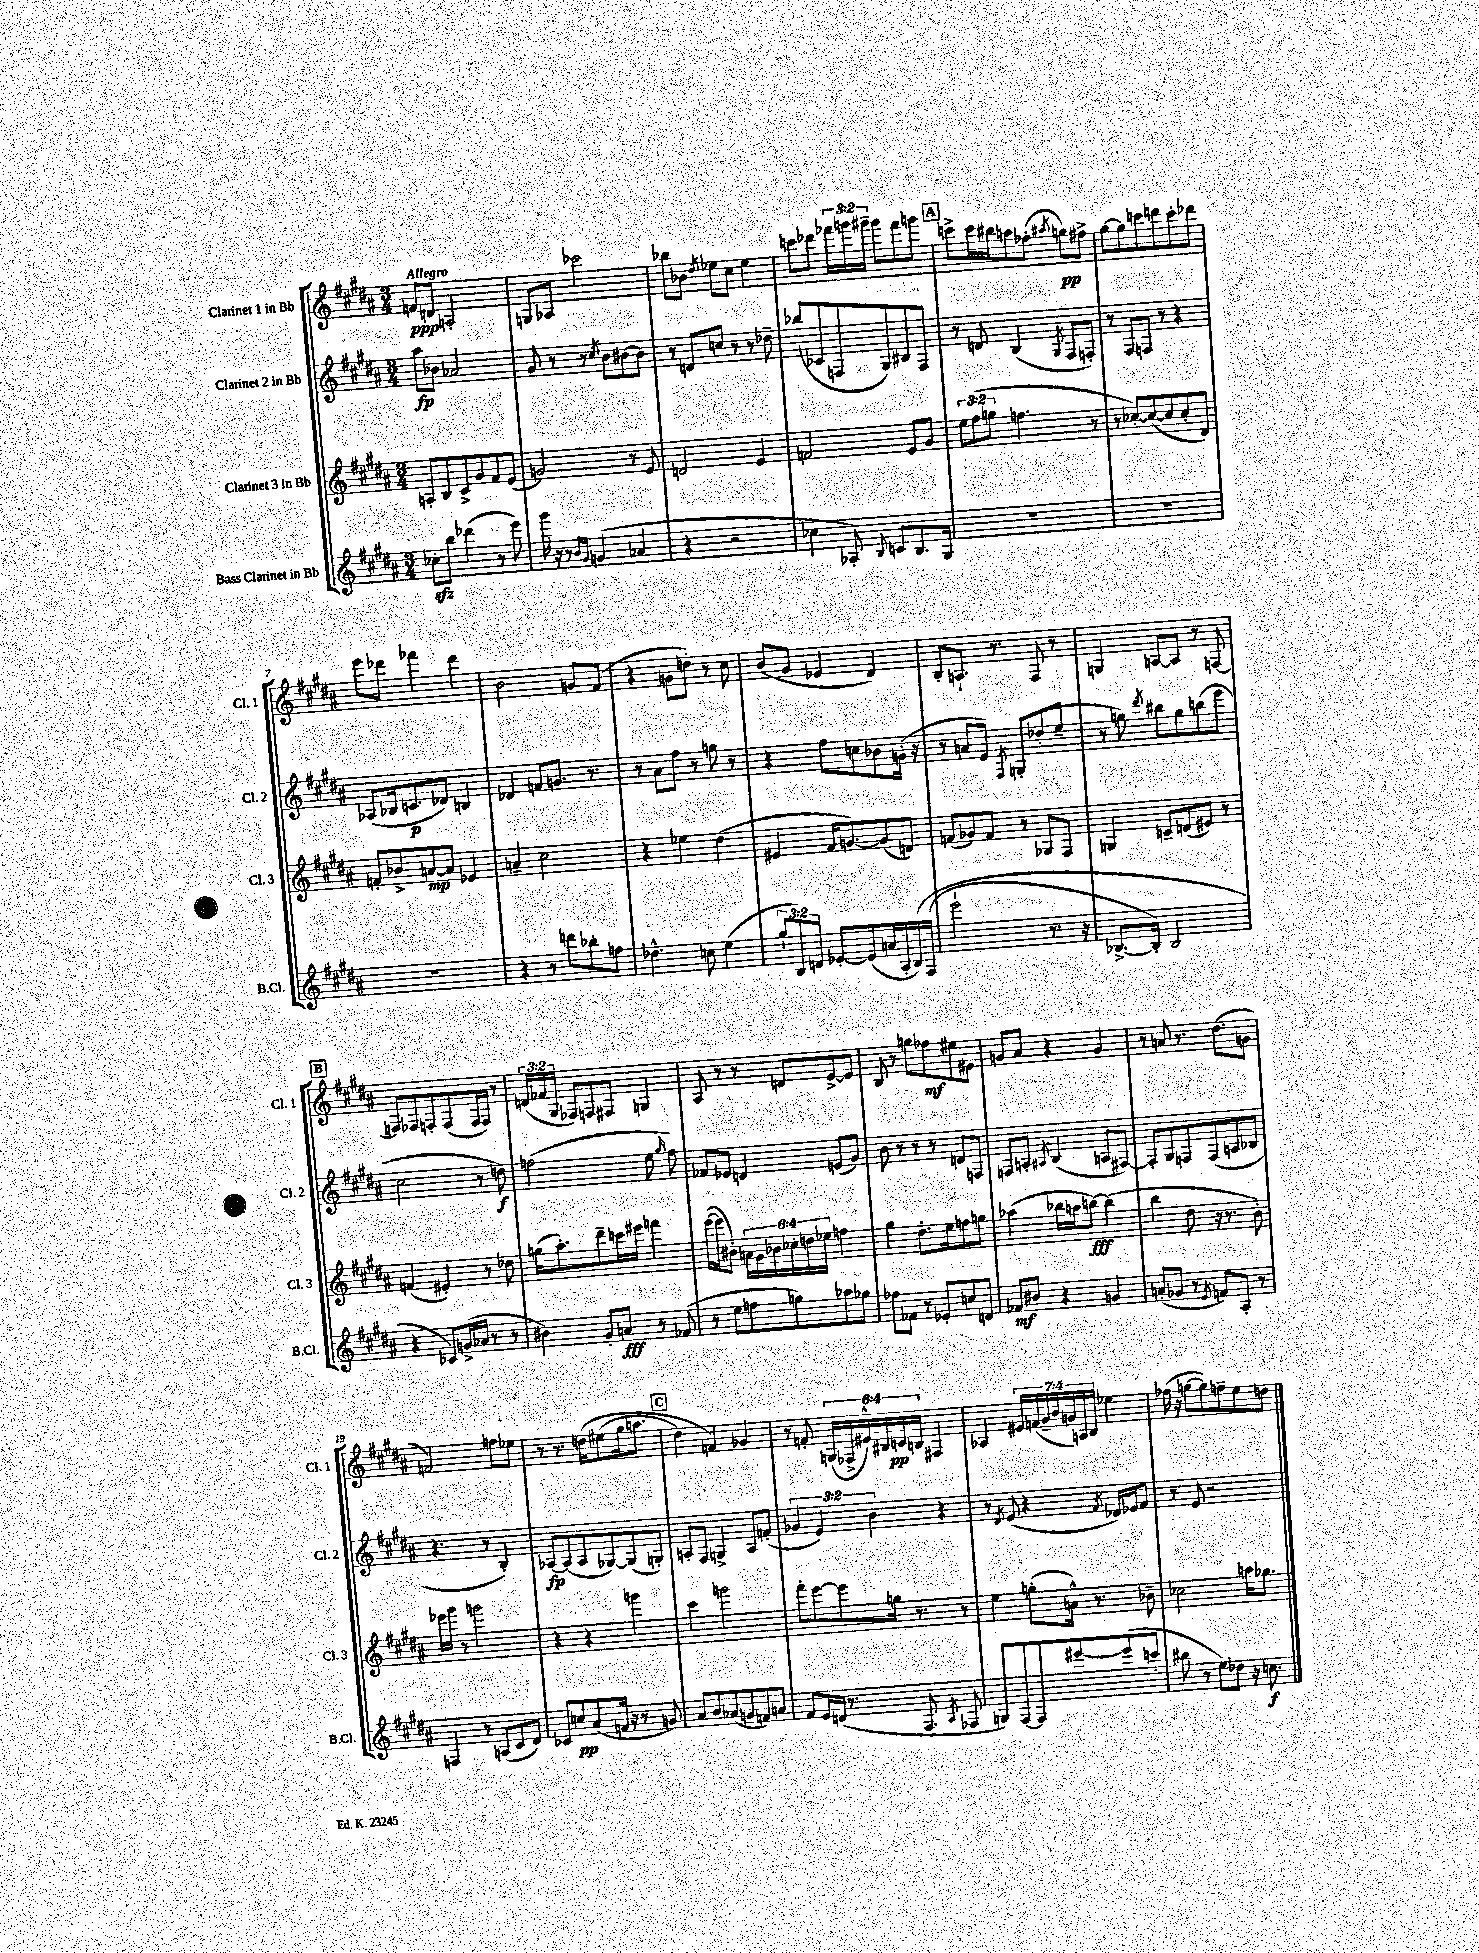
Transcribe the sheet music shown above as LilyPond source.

<<
\new StaffGroup <<
\new Staff = "s0" \with { instrumentName = "Clarinet 1 in Bb" shortInstrumentName = "Cl. 1" } {
    \clef treble \key b \major \numericTimeSignature \time 3/4 \override Staff.TupletNumber.text = #tuplet-number::calc-fraction-text \tempo "Allegro"
    \autoBeamOff f'8[\ppp d'8] a2-. |
    g8[ aes8] ces'''2 |
    bes''8[ bes'8] \acciaccatura { dis''8 } ees''8[ cis''8] ees''4 |
    c'''8[ des'''8] \tuplet 3/2 { fes'''16[ g'''16 gis'''16]-- } gis'''8[ fes'''8 g'''8] |
    \mark \markup { \box "A" } c'''8[-> c'''16 bis''16 a''8 fes''8]-.( \acciaccatura { ais''8 } g''8[\pp) fis''8]-> |
    gis''8[~ gis''8 c'''8 d'''8 c'''8-. des'''8] |
    e'''8[ des'''8] fes'''4 des'''4 |
    b'2 g'8[ fis'8]( |
    r4 g'8[ d''8]-.) r8 cis''8 |
    b'8[( gis'8] ees'4 dis'4) |
    b8[-. a8.]-! r8. fis8 r8 |
    g4 a8[~ a8] r8 f8~ |
    \mark \markup { \box "B" } f8[ fes8 f8-. f8( f16 f16]) r8 |
    \tuplet 3/2 { d'16[( fes'16 gis16] } fes8[) f8 fis8] g4 |
    ais8 r8 r8 d'8[ e'8~-> e'8] |
    b8 r8 g''8[ fes''8\mf eis''8 eis'8] |
    g'8[ ais'8] r4 g'4 |
    r8 a'8 r8. dis''8.[( g'8] |
    f'2) f''8[ ees''8] |
    r8 r8. d''16[\( eis''8( gis''16 a''8.] |
    \mark \markup { \box "C" } dis''4) f'4\) ges'4 |
    r8 f'8-. \tuplet 6/4 { g16[( fes16-> eis'16-^) bis16 c'16\pp b16] } fis4 |
    aes4 \tuplet 7/4 { eis'16[ f'16( gis'16-- b'16 g'16) a16 b16] } ees''4 |
    fes''16( r16 g''8[~ g''8) f''8-- e''8 d''8] \bar "|." |
}
\new Staff = "s1" \with { instrumentName = "Clarinet 2 in Bb" shortInstrumentName = "Cl. 2" } {
    \clef treble \key b \major \numericTimeSignature \time 3/4 \override Staff.TupletNumber.text = #tuplet-number::calc-fraction-text
    \autoBeamOff ais''8[\fp bes'8] aes'2 |
    gis'8 r8 r8 \acciaccatura { cis''8 } b'8[ bis'8~ bis'8] |
    r8 d'8[ c''8] r8 r8 des''8-- |
    bes''8[( ces'8 f8 gis8) bis8 f8] |
    \mark \markup { \box "A" } r8 d'8 b4( \acciaccatura { gis8 } fis8[ f8]-.) |
    r8 fis8[ f8] r8 r4 |
    aes8[( bes16 c'8.\p des'8]) b4 |
    des'4 f'8[ g'8.] r8. |
    r8 ais'8[ fis''8] r8 g''8 r8 |
    r4 fis''8[ c''8 bes'8 g'16]-.( r16 |
    r8 a'8[ e'8]) \acciaccatura { fis8 } g8[-.( des''8-. e''8]-- |
    r8 g''8) \acciaccatura { dis'''8 } bis''8[ g''8 b''8( e'''8] |
    \mark \markup { \box "B" } cis''2 r8 d''8\f) |
    f''2( e''8 \grace { gis''16 } f''8) |
    fes'8[ ees'8] d'4 e'8[( gis'8]) |
    b'8 r8 r8 r8 d'8[ f8] |
    f8[ a8]-. \acciaccatura { ais8 } b4( a8[ fis8]~) |
    fis8[-. gis8 f8 f8( a8 bes8] |
    r4. r8 b4-.) |
    aes8[~\fp aes8( aes8 ges8~) ges8( g8]-.) |
    \mark \markup { \box "C" } a8[-. fis8] g4-> a8[ f'8]-.( |
    \tuplet 3/2 { ges'4 e'4) b'4 } r4 |
    r8 \acciaccatura { dis'8 } e'8( r4 \acciaccatura { fis'8 } des'16[) ees'16 fis'8] |
    r8 e'8 r2 \bar "|." |
}
\new Staff = "s2" \with { instrumentName = "Clarinet 3 in Bb" shortInstrumentName = "Cl. 3" } {
    \clef treble \key b \major \numericTimeSignature \time 3/4 \override Staff.TupletNumber.text = #tuplet-number::calc-fraction-text
    \autoBeamOff a8[-. b8 cis'8-> gis'8 fis'8 e'8]( |
    g'2) r8 e'8 |
    d'2 e'4 |
    f'2 e'8[ gis'8] |
    \mark \markup { \box "A" } \tuplet 3/2 { e''8[ fis''8( g''8] } f''4. r8 |
    r8 ces''8[~-.) ces''8~( ces''8 ces''8-. dis'8]) |
    f'8[-. bes'8-> a'8~\mp a'8] ees'4 |
    a'4-- cis''2 |
    r4 ees''4 dis''4( |
    eis'4 fis'16[ g'8.~) g'8( d'8]) |
    f'8[( ges'8) f'8] r8 ges8[ fis8] |
    g4 c'8[-- d'8( eis'8]) r8 |
    \mark \markup { \box "B" } f'4( eis'4-.) r8 des''8 |
    g''16[( ais''8.-.) dis'''8-- c'''16 eis'''16] f'''4 |
    e'''16[~( e'''16 bis'8]-.) \tuplet 6/4 { a'16[ gis'16 bes'16 ces''16-. d''16 ees''16] } f''4 |
    gis''4 dis''8.[-. e''16 f''8 g''8] |
    aes''4( bes''16[ a''16 b''8]~\fff) b''4( |
    b''4 dis''8 r16 r8. b'8-.) |
    ees'''16[ gis'''16] r8 g'''2 |
    r4 r4 g'''4 |
    \mark \markup { \box "C" } cis'''4 g'''2 |
    fis'''8[-. e'''8~ e'''8 g''16] r8. r8 |
    e''4 g''8[-.( a'16]-^) r8. bes'8-- |
    ces''2 a''16[ ges''8.] \bar "|." |
}
\new Staff = "s3" \with { instrumentName = "Bass Clarinet in Bb" shortInstrumentName = "B.Cl." } {
    \clef treble \key b \major \numericTimeSignature \time 3/4 \override Staff.TupletNumber.text = #tuplet-number::calc-fraction-text
    \autoBeamOff ces''8[-.\sfz b''8] des'''4( r8 e'''8) |
    gis'''16 r16 r8 \grace { b'16[ gis'16] } g'4( aes'4 |
    r4 r2 |
    ces''4 aes8-.) \appoggiatura { b8 } c'8[ b8. gis16] |
    \mark \markup { \box "A" } R2. |
    R2. |
    R2. |
    r4 r8 d'''8[ bes''8-. f''8] |
    des''4.-^ c''8 e''4( |
    \tuplet 3/2 { gis''8[-! b8) d'8] } ees'8[~-. ees'8( a'16 ais16-. b16)\( fis16]( |
    e'''2-! r8. r16 |
    bes8.[~-> bes16]-.) bes2 |
    \mark \markup { \box "B" } r4 ces'8[\) g'16->( aes'16] r8 r8 |
    bis'4) gis'8[-. a'8]\fff r8 fes'8( |
    r8 e''8[ f''8 g''8) aes''8 ges''8] |
    fes''8[ fes'8] r8 ees'8[-. c''8 d'8] |
    fes'8[\mf bis'8] r4 g'4 |
    a'8[-.( ges'8] r8 \acciaccatura { e'8 } f'8[) ais8]-. r8 |
    f4 r8 a8[( cis'8 dis'8]) |
    ces'8[ c''8\pp ais'8( f'16] r16 r8 g'8) |
    \mark \markup { \box "C" } ais'8[ b'8 aes'8( g'8 f'8) a'8] |
    fis'8[ e'16 d'16]( r8. fis8. \acciaccatura { ais8 } fes8 |
    g8[) fis8~ fis8 eis'''8~ eis'''8( c'''8]-. |
    bis''8 r8 e''8[) des''8] r16 c''8.\f \bar "|." |
}
>>
>>
